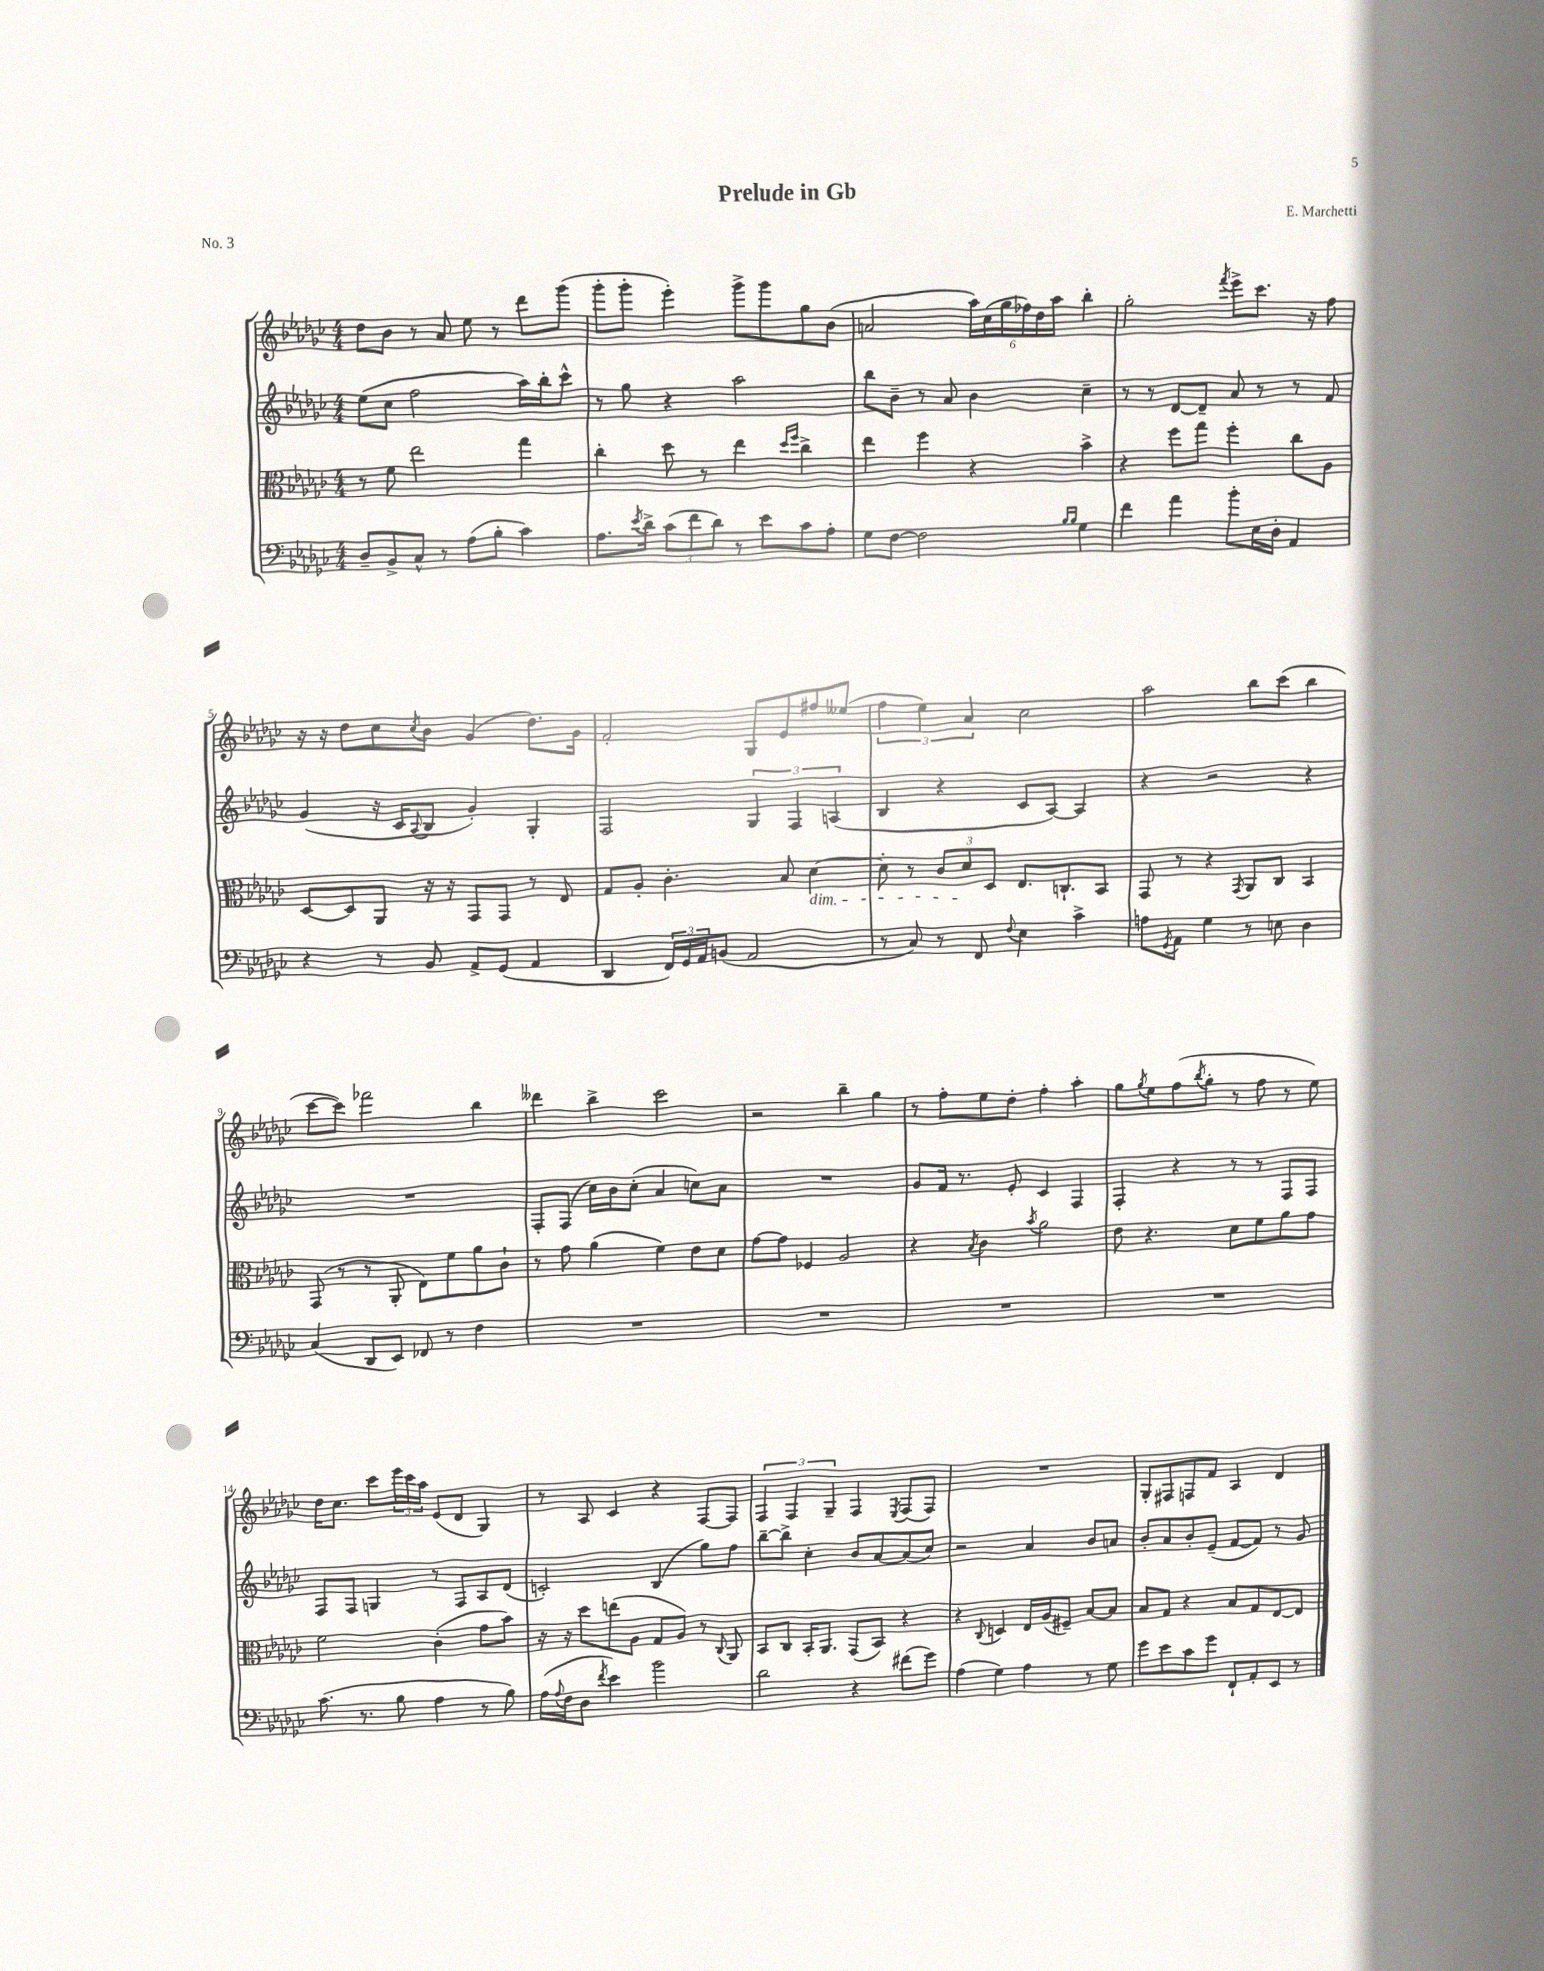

**kern	**kern	**kern	**kern
*part4	*part3	*part2	*part1
*staff4	*staff3	*staff2	*staff1
*clefF4	*clefC3	*clefG2	*clefG2
*k[b-e-a-d-g-c-]	*k[b-e-a-d-g-c-]	*k[b-e-a-d-g-c-]	*k[b-e-a-d-g-c-]
*M4/4	*M4/4	*M4/4	*M4/4
=1	=1	=1	=1
8D-~/L	8r	(8ee-\L	8dd-\L
8BB-^/	8f\	8cc-\J	8b-\J
8C-^^/J	2ee-\	2ff\	8r
8r	.	.	8a-/
(8A-\L	.	.	8ee-\
8B-'\J	.	.	8r
4c-\)	4gg-\	16aa-\LL)	8ddd-\L
.	.	16bb-'\J	.
.	.	8ccc-^^\J	(8ggg-\J
=2	=2	=2	=2
8.A-\L	4cc-'\	8r	8ggg-'\L
.	.	8gg-\	8ggg-'\J
8qe-/	.	.	.
16d-^\Jk	.	.	.
(12c-\L	8dd-\	4r	4eee-'\)
12f\	.	.	.
.	8r	.	.
12d-\J)	.	.	.
8r	4ee-\	2aa-\	8ggg-^\L
8e-\L	.	.	8ggg-\
.	16qqdd-/LL	.	.
.	16qqff/JJ	.	.
8c-\	4cc-^\	.	8gg-\
8A-'\J	.	.	(8b-\J
=3	=3	=3	=3
8G-\L	4ee-\	8bb-\L	2an/
[8F\J	.	8b-~\J	.
2F\]	4ff\	8r	.
.	.	8a-/	.
.	4r	4b-\	24aa-\LL)
.	.	.	(24cc-\
.	.	.	24gg-\
.	.	.	24ff-X\)
.	.	.	24dd-\
.	.	.	24aa-\JJ
16qqB-/LL	.	.	.
16qqB-/JJ	.	.	.
4G-\	4b-^\	4cc-~\	4bb-'\
=4	=4	=4	=4
4f\	4r	8r	2gg-'\
.	.	8r	.
4a-\	8ff\L	[8d-/L	.
.	8gg-\J	8d-~/J]	.
.	.	.	8qfff/
8b-'\L	4ff'\	8a-/	8eee-^\L
16E-\L	.	8r	8.ccc-\J
16D-'\JJ	.	.	.
4AA-/	8cc-\L	8r	.
.	.	.	16r
.	8A-\J	8f/	8ff\
!!LO:LB:g=z
=5	=5	=5	=5
4r	[8D-/L	(4g-/	16r
.	.	.	16r
.	8D-/]	.	8dd-\L
8r	8AA-/J	16r	8cc-\
.	.	16c-/KL	.
.	.	8qqA-/	8qcc-/
8BB-/	16r	8B-/J	8b-\J
.	16r	.	.
8AA-^/L	8GG-/L	4g-'/)	(4g-/
(8GG-/J	8GG-/J	.	.
4AA-/	8r	4G-'/	8.dd-\L)
.	8E-/	.	.
.	.	.	16g-\Jk
=6	=6	=6	=6
4DD-/	8G-/L	2F/	2f'/
.	8A-'/J	.	.
24FF/LL)	4.c-'\	.	.
24GG-/	.	.	.
24AA-/J	.	.	.
(8BBn/J	.	.	.
2AA-/	.	6G-/	8G-/L
.	8B-/	.	8e-/
.	.	6F/	.
!	!LO:TX:b:i:t=dim.	!	!
.	[4d-\	.	8ff#X/
.	.	(6An/	.
.	.	.	(8ee--X/J
=7	=7	=7	=7
8r	8d-'\]	4B-/	6ff\
8C-/)	8r	.	.
.	.	.	6ee-\)
8r	12c-/L	4r	.
.	12d-/	.	6a-/
8FF/	.	.	.
.	12D-/J	.	.
8qqF/	.	.	.
4E-\	8.E-/L	8c-/L	2cc-\
.	.	[8A-/J)	.
.	8.Cn`/	.	.
4c-^\	.	4A-/]	.
.	8BB-/J	.	.
=8	=8	=8	=8
8An\L	8GG-/	4r	2aa-\
8qGG-/	.	.	.
8AA-\J	8r	.	.
4G-\	4r	2r	.
.	8qGG-/	.	.
8r	8AA-/L	.	8bb-\L
8En\	8C-/J	.	(8ccc-\J
4D-\	4BB-/	4r	4bb-\
!!LO:LB:g=z
=9	=9	=9	=9
(4C-/	(8GG-/	1r	[8ccc-\L
.	8r	.	8ccc-\J])
8DD-/L	8r	.	2fff-X\
8EE-/J)	8AA-'/	.	.
8FF-X/	8E-\L)	.	.
8r	8f\	.	.
4F\	8a-\	.	4bb-\
.	8c-`\J	.	.
=10	=10	=10	=10
1r	8r	8F'/L	4ddd--X\
.	8g-\	(8F/J	.
.	(4a-\	16cc-\LL)	4bb-^\
.	.	16b-\J	.
.	.	(8cc-'\J	.
.	4f\)	4a-/	2ccc-\
.	8e-\L	8ccn\L)	.
.	8d-\J	8a-\J	.
=11	=11	=11	=11
1r	[8g-\L	1r	2r
.	8g-\J]	.	.
.	4F-X/	.	.
.	2A-/	.	4bb-~\
.	.	.	4gg-\
=12	=12	=12	=12
1r	4r	8g-/L	8r
.	.	16f/Jk	8ff'\L
.	.	8.r	.
.	8qB-/	.	.
.	4c-\	.	8ee-\
.	.	8e-'/	8dd-'\J
.	8qb-/	.	.
.	2a-\	4c-/	4ff'\
.	.	4F/	4aa-'\
=13	=13	=13	=13
1r	8e-\	4F'/	8gg-\L
.	.	.	8qgg-/
.	4.r	.	8ee-\
.	.	4r	(8ff\
.	.	.	8qbb-/
.	.	.	8gg-'\J
.	8d-\L	8r	8r
.	8f\	8r	8ff\
.	8a-\	8F/L	8r
.	8g-\J	8F/J	8ee-\)
!!LO:LB:g=z
=14	=14	=14	=14
(8.c-\	2f\	8F/L	16dd-\KL
.	.	.	8.cc-\J
.	.	8F/J	.
8.r	.	.	.
.	.	4Gn/	8ccc-\L
8B-\	.	.	24eee-\L
.	.	.	24ccc-\
.	.	.	24aa-\JJ
4A-\	(4c-'\	8r	(8e-/L
.	.	8F/L	8d-/J
8r	8g-\L	8A-/	4G-/)
8B-\)	8b-\J)	(8d-/J	.
=15	=15	=15	=15
(16A-\LL	16r	2cn'/)	8r
8qqA-/	.	.	.
16F\J	16r	.	.
8D-\J	8dd-\L	.	8A-/
8qf/	.	.	.
4e-\)	(8een\	.	4c-/
.	8A-\J	.	.
2b-\	8G-/L	(4B-/	4r
.	8A-/J)	.	.
.	8r	8gg-\L)	[8F/L
.	8qqC-/	.	.
.	8AA-/	8ff\J	8F/J]
=16	=16	=16	=16
2d-\	8BB-/L	[8bb-~\L	6F/
.	8C-/J	8bb-^\J]	.
.	.	.	6F/
.	16BB-'/KL	4cc-'\	.
.	8.AA-/J	.	.
.	.	.	6G-~/
4r	(8GG-/L	8b-/L	4F/
.	8BB-/J)	[8a-/	.
.	.	.	8qE-/
(8f#X\L	4r	(8a-/]	(8F/L
8g-\J)	.	8cc-/J)	8F/J)
=17	=17	=17	=17
(4A-\	4r	2r	1r
.	8qqC-/	.	.
4G-\)	4Dn/	.	.
4A-\	16E-/LL	4a-/	.
.	(16A-/J	.	.
.	8F#X~/J)	.	.
8r	[8B-/L	8b-/L	.
8G-\	8B-/J]	8an/J	.
=18	=18	=18	=18
8g-\L	8B-/L	8b-'/L	8G-'/L
8e-\	8G-/J	8a-/	8F#X/
8c-\	4r	8b-'/	8Fn/
8g-\J	.	(8e-~/J	8f/J
8FF`/L	8B-/L	[8f/L	4A-/
8AA-'/	8G-/	8f/J])	.
8EE-/J	[8E-/	8r	4d-/
8r	8E-/J]	8g-/	.
==	==	==	==
*-	*-	*-	*-
